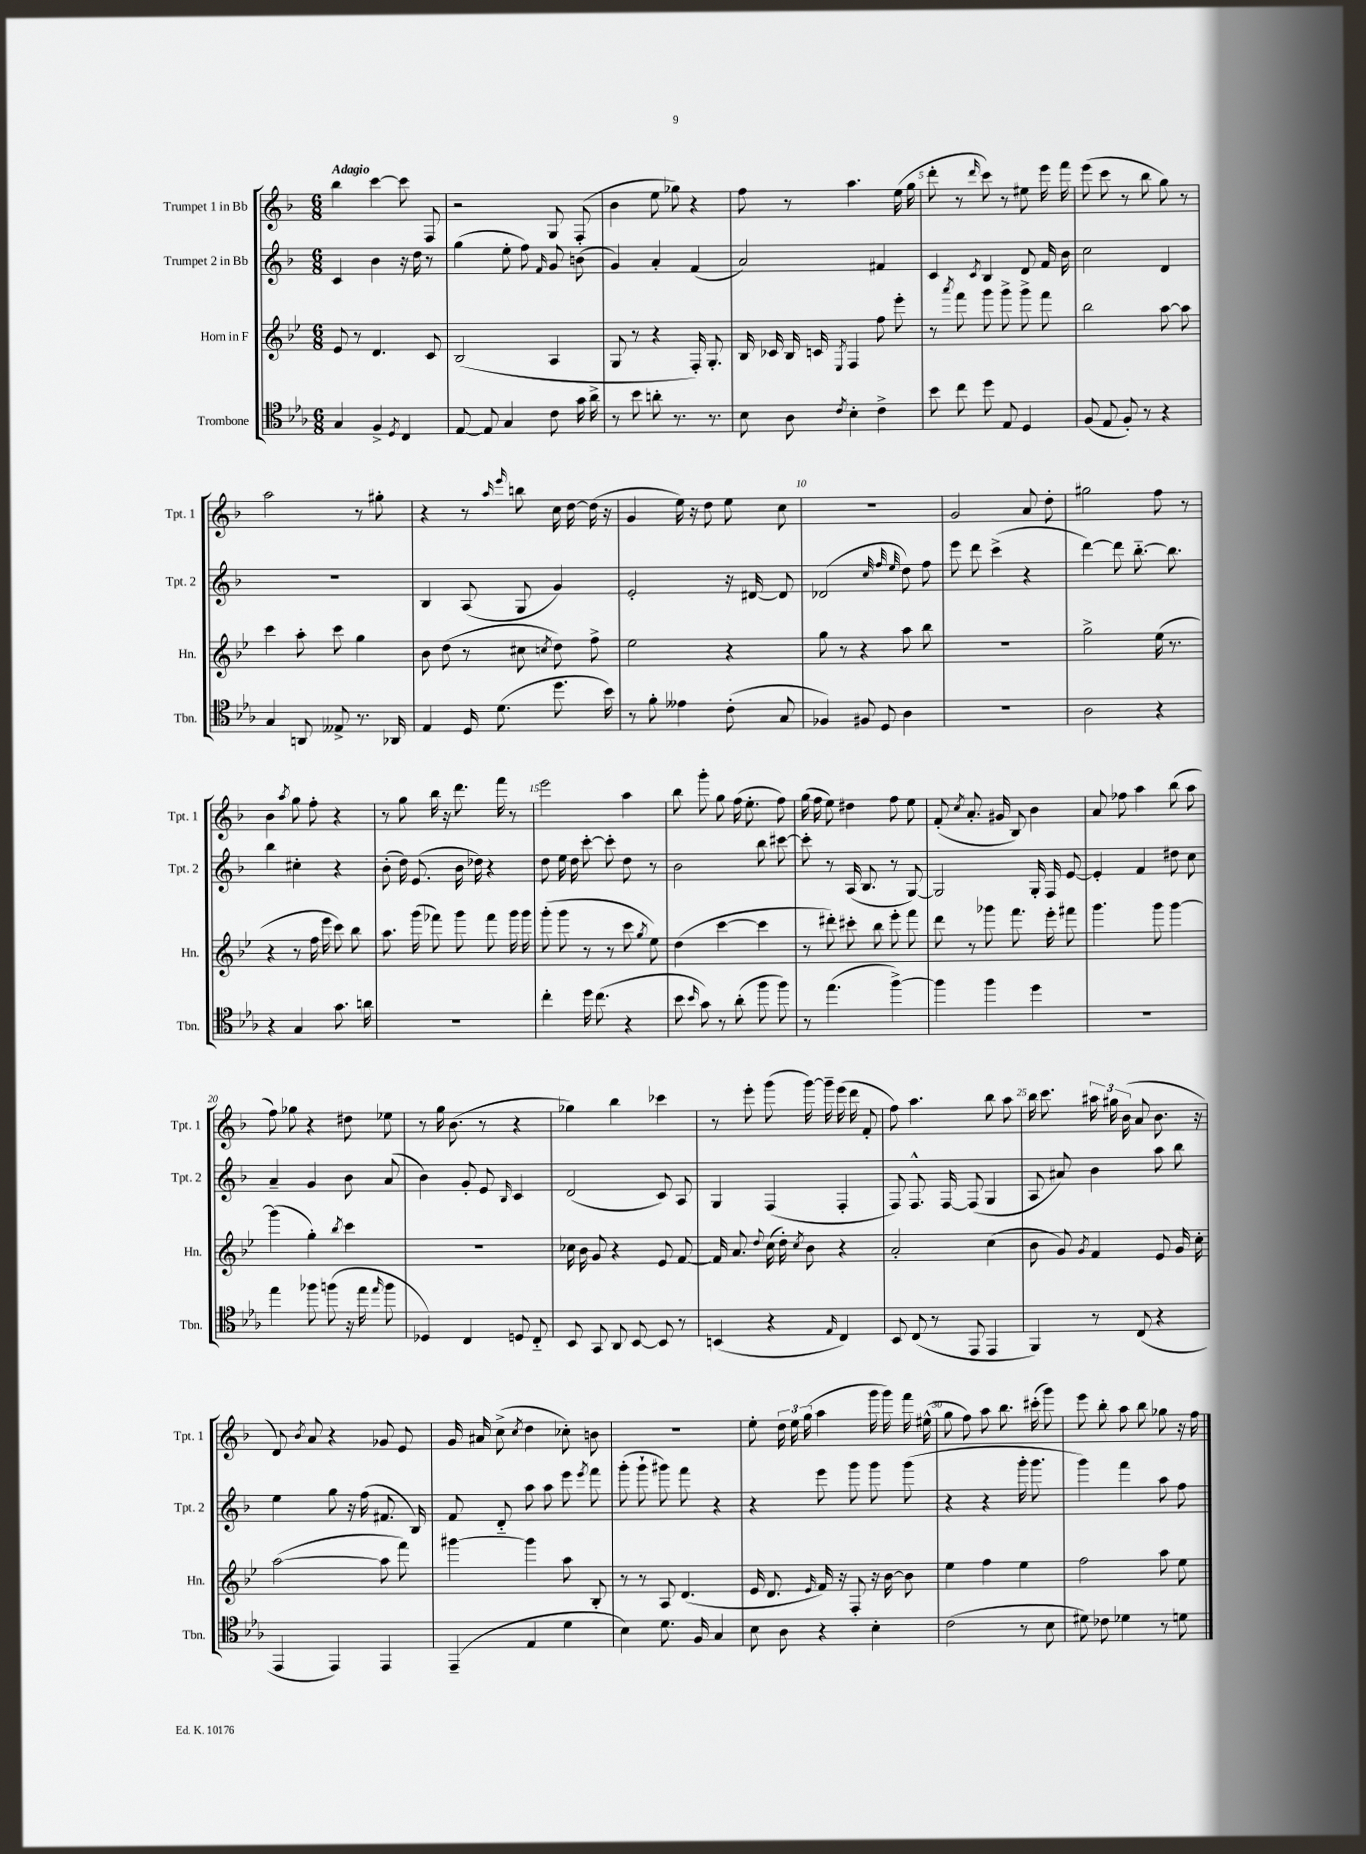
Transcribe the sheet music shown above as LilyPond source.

<<
\new StaffGroup <<
\new Staff = "s0" \with { instrumentName = "Trumpet 1 in Bb" shortInstrumentName = "Tpt. 1" } {
    \clef treble \key f \major \numericTimeSignature \time 6/8 \tempo "Adagio"
    \autoBeamOff bes''4 c'''4~ c'''8 f8 |
    r2 g8 f8-.( |
    bes'4 e''8 ges''8) r4 |
    f''8 r8 a''4. e''16( g''16 |
    d'''8-. r8 \grace { d'''16 } c'''8) r8 eis''8 e'''16 f'''16 |
    e'''8( c'''8 r8 bes''8 g''8) r8 |
    a''2 r8 gis''8-. |
    r4 r8 \grace { a''16 e'''16 } b''8 c''16 d''16~ d''16( r16 |
    g'4 e''16) r16 d''8 e''8 c''8 |
    R2. |
    g'2 a'8 d''8-. |
    gis''2 f''8 r8 |
    bes'4 \acciaccatura { a''8 } g''8 f''8-. r4 |
    r8 g''8 bes''16 r16 d'''8. f'''16 r8 |
    e'''2 a''4 |
    bes''8 g'''8-. g''8 f''16( e''8.-. f''8) |
    g''16( f''16 e''8) dis''4 f''8 e''8 |
    f'8-.( \acciaccatura { c''8 } a'8.-. gis'16 bes8) bes'4 |
    a'8 fes''8 a''4 bes''8( a''8 |
    f''8) ges''8 r4 dis''8 ees''8 |
    r8 g''16 bes'8.( r8 r4 |
    ges''4) bes''4 ces'''4 |
    r8 e'''8-. g'''8( g'''16~) g'''16-- e'''16( d'''16 f'8-. |
    f''8) a''4. bes''8 a''8 |
    bes''16 c'''8. \tuplet 3/2 { ais''16 gis''16 bes'16( } a'8 bes'8. r16 |
    d'8) \acciaccatura { bes'8 } a'8 r4 ges'8 e'8 |
    g'16 ais'16 c''8->( \acciaccatura { c''8 } d''4 ces''8-.) b'8 |
    R2. |
    e''8-. \tuplet 3/2 { d''16 e''16 g''16( } a''4 g'''16 g'''16) f'''16 eis''16-^( |
    g''8 f''8) a''8 bes''8. cis'''16-.( g'''8) |
    e'''8 bes''8-. a''8 bes''8 ges''8 r16 f''16 \bar "|." |
}
\new Staff = "s1" \with { instrumentName = "Trumpet 2 in Bb" shortInstrumentName = "Tpt. 2" } {
    \clef treble \key f \major \numericTimeSignature \time 6/8
    \autoBeamOff c'4 bes'4 r16 d''16 r8 |
    g''4( e''8-. f''8) \grace { f'16 } g'8 b'8( |
    g'4) a'4-. f'4( |
    a'2) fis'4 |
    c'4 \acciaccatura { c'8 } bes4 d'8 f'16 bes'16 |
    c''2 d'4 |
    R2. |
    bes4 a8( g8 g'4) |
    e'2-. r16 dis'16~ dis'8 |
    des'2( \grace { c''32 f''32 e''32 } d''8) f''8 |
    e'''8 d'''8 c'''4->( r4 |
    d'''4~) d'''8 bes''8.~-_ bes''8. |
    bes''4 cis''4-. r4 |
    bes'8-.( d''16) e'8.( bes'16 des''16) r4 |
    d''8 e''16 d''16 c'''8~-. c'''8-. d''8 r8 |
    bes'2 bes''8 cis'''8~ |
    cis'''8-. r8 a16( bes8. r8 g8~) |
    g2 g16-. f16 e'8~ |
    e'4-. f'4 dis''8 c''8 |
    a'4-- g'4 bes'8 a'8( |
    bes'4) g'8-. e'8 \grace { bes16 } c'4 |
    d'2( c'8) a8 |
    g4 f4( f4-. |
    f8) f8.-^ f16~ f8( g4 |
    a8 ais'8) bes'4 a''8 bes''8 |
    e''4 g''8 r16 f''16( fis'8. bes16) |
    f'8 d'8-_ a''8 a''8 e'''8 \acciaccatura { e'''8 } f'''8 |
    g'''8-.( g'''8-! gis'''8) f'''8 r4 |
    r4 e'''8 g'''8 g'''8 g'''8( |
    r4 r4 g'''16-. g'''8. |
    g'''4) f'''4 a''8 f''8 \bar "|." |
}
\new Staff = "s2" \with { instrumentName = "Horn in F" shortInstrumentName = "Hn." } {
    \clef treble \key bes \major \numericTimeSignature \time 6/8
    \autoBeamOff ees'8 r8 d'4. c'8 |
    bes2( a4 |
    g8 r8 r4 f16-.) g8.-. |
    bes16 ces'16 bes16 c'16 \acciaccatura { ees8 } f4 f''8 ees'''8-. |
    r8 \acciaccatura { a'''8 } f'''8 g'''8 g'''8-> g'''8-> f'''8 |
    bes''2 a''8~ a''8 |
    c'''4 a''8-. c'''8 g''4 |
    bes'8 d''8( r8 cis''8 \acciaccatura { c''8 } d''8) f''8-> |
    ees''2 r4 |
    g''8 r8 r4 a''8 bes''8 |
    R2. |
    g''2-> ees''16( r8. |
    r4 r8 f''16 ees'''16 c'''8) bes''8 |
    a''8. g'''16( fes'''8) g'''8 fes'''8 g'''16 g'''16 |
    g'''8-.( g'''8 r8 r8 c'''8 \acciaccatura { g''8 } ees''8) |
    d''4( c'''4~ c'''4 |
    r8 dis'''8-.) cis'''8-. bes''8 ees'''8-. f'''8 |
    d'''8 r8 ges'''8 f'''8. ees'''16-. fis'''8 |
    g'''4. g'''8 g'''4~ |
    g'''4( g''4-.) \acciaccatura { bes''8 } c'''4 |
    R2. |
    ces''16 bes'16 g'8 r4 ees'8 f'8~ |
    f'16 a'8. \appoggiatura { d''8 } c''16( d''16-.) \acciaccatura { c''8 } bes'8 r4 |
    a'2-. c''4( |
    bes'8 g'8) \acciaccatura { g'8 } f'4 ees'8 g'16 c''16-. |
    a''2~( a''8 f'''8) |
    gis'''4~ gis'''4 a''8 bes8-. |
    r8 r8 a8 d'4.( |
    ees'16 d'8. \grace { ees'16 } f'16) r16 f8-. r16 bes'16~ bes'8 |
    ees''4 f''4 ees''4 |
    f''2 a''8 ees''8 \bar "|." |
}
\new Staff = "s3" \with { instrumentName = "Trombone" shortInstrumentName = "Tbn." } {
    \clef tenor \key ees \major \numericTimeSignature \time 6/8
    \autoBeamOff g4 f4-> \acciaccatura { d8 } c4 |
    ees8~ ees8 g4 c'8 g'16 aes'16-> |
    r8 bes'8 a'8-. r8. r8. |
    bes8 aes8 \acciaccatura { c'8 } bes4-. c'4-> |
    bes'8 c''8 d''8 ees8 d4 |
    f8( ees8 f8-.) r8 r4 |
    g4 a,8 eeses8-> r8. aes,16 |
    ees4 d16 d'8.( d''8. bes'16) |
    r8 f'8-. eeses'4 c'8-.( g8 |
    fes4) fis8 d8 aes4 |
    R2. |
    aes2 r4 |
    r4 g4 g'8. a'16 |
    R2. |
    c''4-. d''16 c''8.( r4 |
    bes'8 \grace { bes'16 } g'8) r8 aes'8-.( f''8 f''8) |
    r8 ees''4.( f''4~->) |
    f''4 f''4 d''4 |
    R2. |
    ees''4 fes''8 f''8( r16 ees''16 \grace { ees''16 } f''8 |
    des4) c4 d8 c8-_ |
    bes,8 g,8 aes,8 bes,8~ bes,8 r8 |
    b,4( r4 \grace { ees16 } c4) |
    bes,8 c8( r8 ees,8 ees,4 |
    f,4) r8 c8( r4 |
    ees,4 ees,4) ees,4 |
    ees,4--( ees4 d'4 |
    bes4) d'8. f16 g4 |
    bes8 aes8 r4 bes4-. |
    c'2( r8 bes8 |
    dis'8) ces'8 des'4 r8 d'8 \bar "|." |
}
>>
>>
\layout { \context { \Score \override BarNumber.break-visibility = ##(#f #t #t) barNumberVisibility = #(every-nth-bar-number-visible 5) } }
